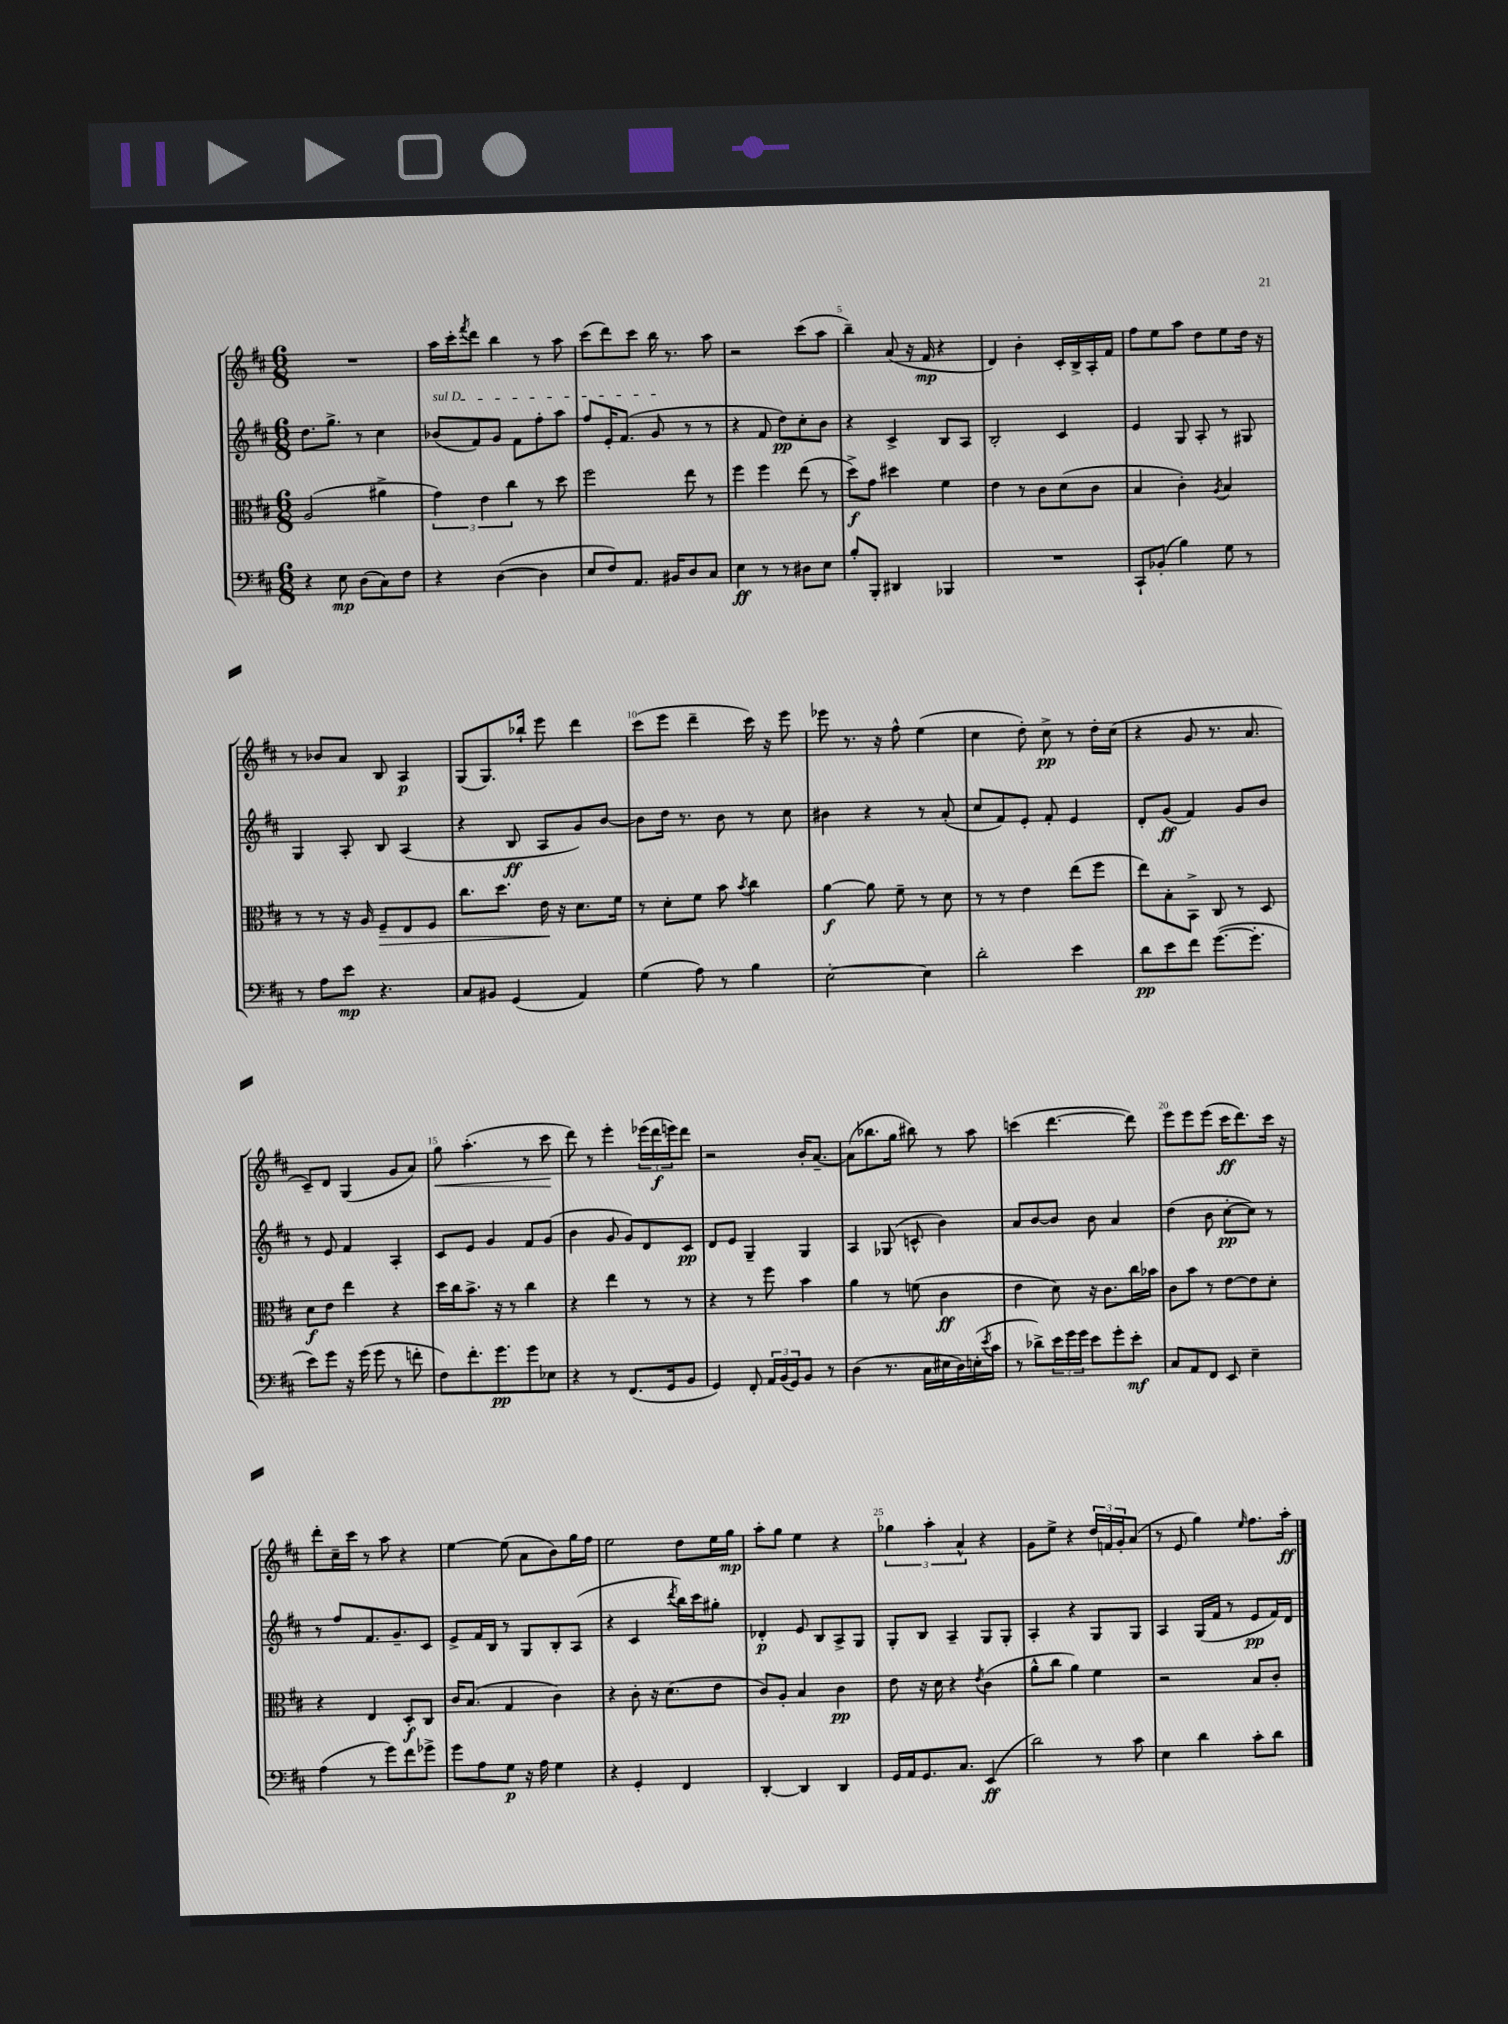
<<
\new StaffGroup <<
\new Staff = "s0" {
    \clef treble \key d \major \numericTimeSignature \time 6/8
    R2. |
    a''16 cis'''16-. \acciaccatura { fis'''8 } d'''8 b''4 r8 a''8 |
    cis'''8( d'''8) cis'''8 b''16 r8. a''8 |
    r2 cis'''8( a''8 |
    b''4--) a'8( r16 fis'16\mp r4 |
    d'4) b'4-. cis'16-. b16-> a16-. fis'16 |
    fis''8 e''8 a''8 d''8 e''8 d''16 r16 |
    r8 bes'8 a'8 b8 a4\p |
    g8( g8.) bes''16-! e'''8 d'''4 |
    cis'''8( e'''8 d'''4-- cis'''16) r16 e'''8 |
    ees'''8 r8. r16 fis''8-^ e''4( |
    cis''4 d''8-.) cis''8->\pp r8 d''16-. cis''16( |
    r4 g'8 r8. a'8. |
    cis'8--) d'8 g4( g'8 a'8) |
    g''8\< a''4.-.( r8 cis'''8\! |
    d'''8) r8 e'''4-. \tuplet 3/2 { ees'''16( d'''16\f e'''16) } d'''8 |
    r2 b'16-. a'8.~-- |
    a'8( bes''8. g''16 bis''8) r8 a''8 |
    c'''4( d'''4.~ d'''8) |
    e'''8 e'''8 e'''8( cis'''16\ff d'''8.) cis'''16 r16 |
    d'''8-. cis''16-- cis'''16 r8 a''8 r4 |
    e''4~ e''8( a'8 b'8) g''16 fis''16 |
    e''2 d''8 e''16 g''16\mp |
    a''8-. g''8 e''4 r4 |
    \tuplet 3/2 { ges''4 a''4-. a'4-^ } r4 |
    g'8 e''8-> r4 \tuplet 3/2 { d''16 f'16 g'16-. } a'8( |
    r8 e'8 g''4) \grace { e''16 } fis''8. a''16-.\ff \bar "|." |
}
\new Staff = "s1" {
    \clef treble \key d \major \numericTimeSignature \time 6/8
    d''8. g''8.-> r8 cis''4 |
    \once \override TextSpanner.bound-details.left.text = \markup { \italic "sul D" } bes'8\startTextSpan( fis'8) g'8 fis'8 fis''8-. a''8 |
    fis''8 e'16-. fis'8.( g'8\stopTextSpan r8 r8 |
    r4 fis'8 d''8\pp) cis''8-. b'8 |
    r4 cis'4-> b8 a8 |
    b2-. cis'4 |
    e'4 g8 a8-. r8 gis8 |
    g4 a8-. b8 a4( |
    r4 b8\ff a8 g'8) b'8~ |
    b'8 d''16 r8. b'8 r8 cis''8 |
    bis'4 r4 r8 a'8-.( |
    cis''8 fis'8) e'8-. fis'8-. e'4 |
    d'8-. g'8\ff( fis'4) g'8 b'8 |
    r8 e'8 fis'4 a4-. |
    cis'8 e'8 g'4 fis'8 g'8( |
    b'4 g'8 g'8) d'8 cis'8\pp |
    d'8 e'8 g4-- g4 |
    a4 ges8( c'8-^ b'4) |
    a'8 b'8~ b'8 b'8 a'4 |
    d''4( b'8 cis''8~-.\pp cis''8) r8 |
    r8 fis''8 fis'8. g'8.-- cis'8 |
    e'8-> fis'16 b16 r8 g8 b8-. a8( |
    r4 cis'4 \acciaccatura { d'''8 } b''16) cis'''16 gis''8-. |
    des'4-.\p e'8 b8 a8-> g8 |
    g8-. b8 a4-- g8 g8-. |
    a4-. r4 g8 g8 |
    a4 g16( fis'16 r8 e'8\pp fis'16) d'16 \bar "|." |
}
\new Staff = "s2" {
    \clef alto \key d \major \numericTimeSignature \time 6/8
    a2( ais'4-> |
    \tuplet 3/2 { g'4) e'4 cis''4 } r8 d''8 |
    fis''2 e''8 r8 |
    fis''4 fis''4 e''8( r8 |
    d''8->\f) g'8 dis''4 fis'4 |
    e'4 r8 cis'8 d'8( cis'8 |
    b4 cis'4-.) \acciaccatura { a8 } b4 |
    r8 r8 r16 a16 fis8--\> e8 fis8 |
    cis''8. d''8. e'16\! r16 d'8. fis'16 |
    r8 d'8-. fis'8 b'8 \acciaccatura { b'8 } cis''4 |
    a'4~\f a'8 fis'8-- r8 d'8 |
    r8 r8 e'4 e''8( fis''8 |
    e''8) b8-. b,8-> cis8 r8 d8 |
    d'8\f e'8 e''4 r4 |
    d''16 cis''16 b'8.-> r16 r8 cis''4 |
    r4 e''4 r8 r8 |
    r4 r8 fis''8 b'4 |
    a'4 r8 f'8( cis'4\ff |
    e'4 d'8) r16 cis'8. cis''16 bes'16 |
    cis'8 b'8 r8 e'8~ e'8 d'8-. |
    r4 e4 d8-.\f cis8 |
    cis'16 b8.( g4 cis'4) |
    r4 cis'8-. r16 d'8.( e'8 |
    cis'8) a8-. b4 cis'4\pp |
    e'8 r16 d'16 r4 \acciaccatura { e'8 } cis'4( |
    a'8-^ cis''8 a'4) fis'4 |
    r2 b8 cis'8-. \bar "|." |
}
\new Staff = "s3" {
    \clef bass \key d \major \numericTimeSignature \time 6/8
    r4 e8\mp d8( cis8) fis8 |
    r4 d4~( d4 |
    e8 fis8) a,8. bis,16 d8 cis8 |
    e4\ff r8 r8 dis8 e8 |
    b8-. b,,8-. dis,4 bes,,4 |
    R2. |
    cis,8-! bes,8-.( b4) g8 r8 |
    r8 a8 e'8\mp r4. |
    cis8 bis,8 g,4( a,4) |
    g4( a8) r8 b4 |
    e2~-. e4 |
    d'2-. e'4 |
    d'8\pp e'8 fis'8 g'8.~( g'8.-. |
    e'8) g'8 r16 g'16( g'8 r8 f'8-. |
    fis8) fis'8.-. g'8.\pp g'8 ees8 |
    r4 r8 fis,8.( g,16 b,8 |
    g,4) fis,8-. \tuplet 3/2 { a,16 b,16( g,16) } b,8 r8 |
    d4( r8. cis16 eis16 d16) e16-.( \acciaccatura { e'8 } cis'16 |
    r8 des'8->) \tuplet 3/2 { e'16 g'16 g'16 } e'8 g'8-. e'8-.\mf |
    cis8 a,8 fis,8 e,8 e4-- |
    a4( r8 g'8) fis'8 ges'8-> |
    g'8 a8 g8\p r16 a16 g4 |
    r4 g,4-. fis,4 |
    d,4~-. d,4 d,4 |
    g,16 a,16 g,8. cis8. e,4\ff( |
    d'2) r8 cis'8 |
    e4 d'4 cis'8-. d'8 \bar "|." |
}
>>
>>
